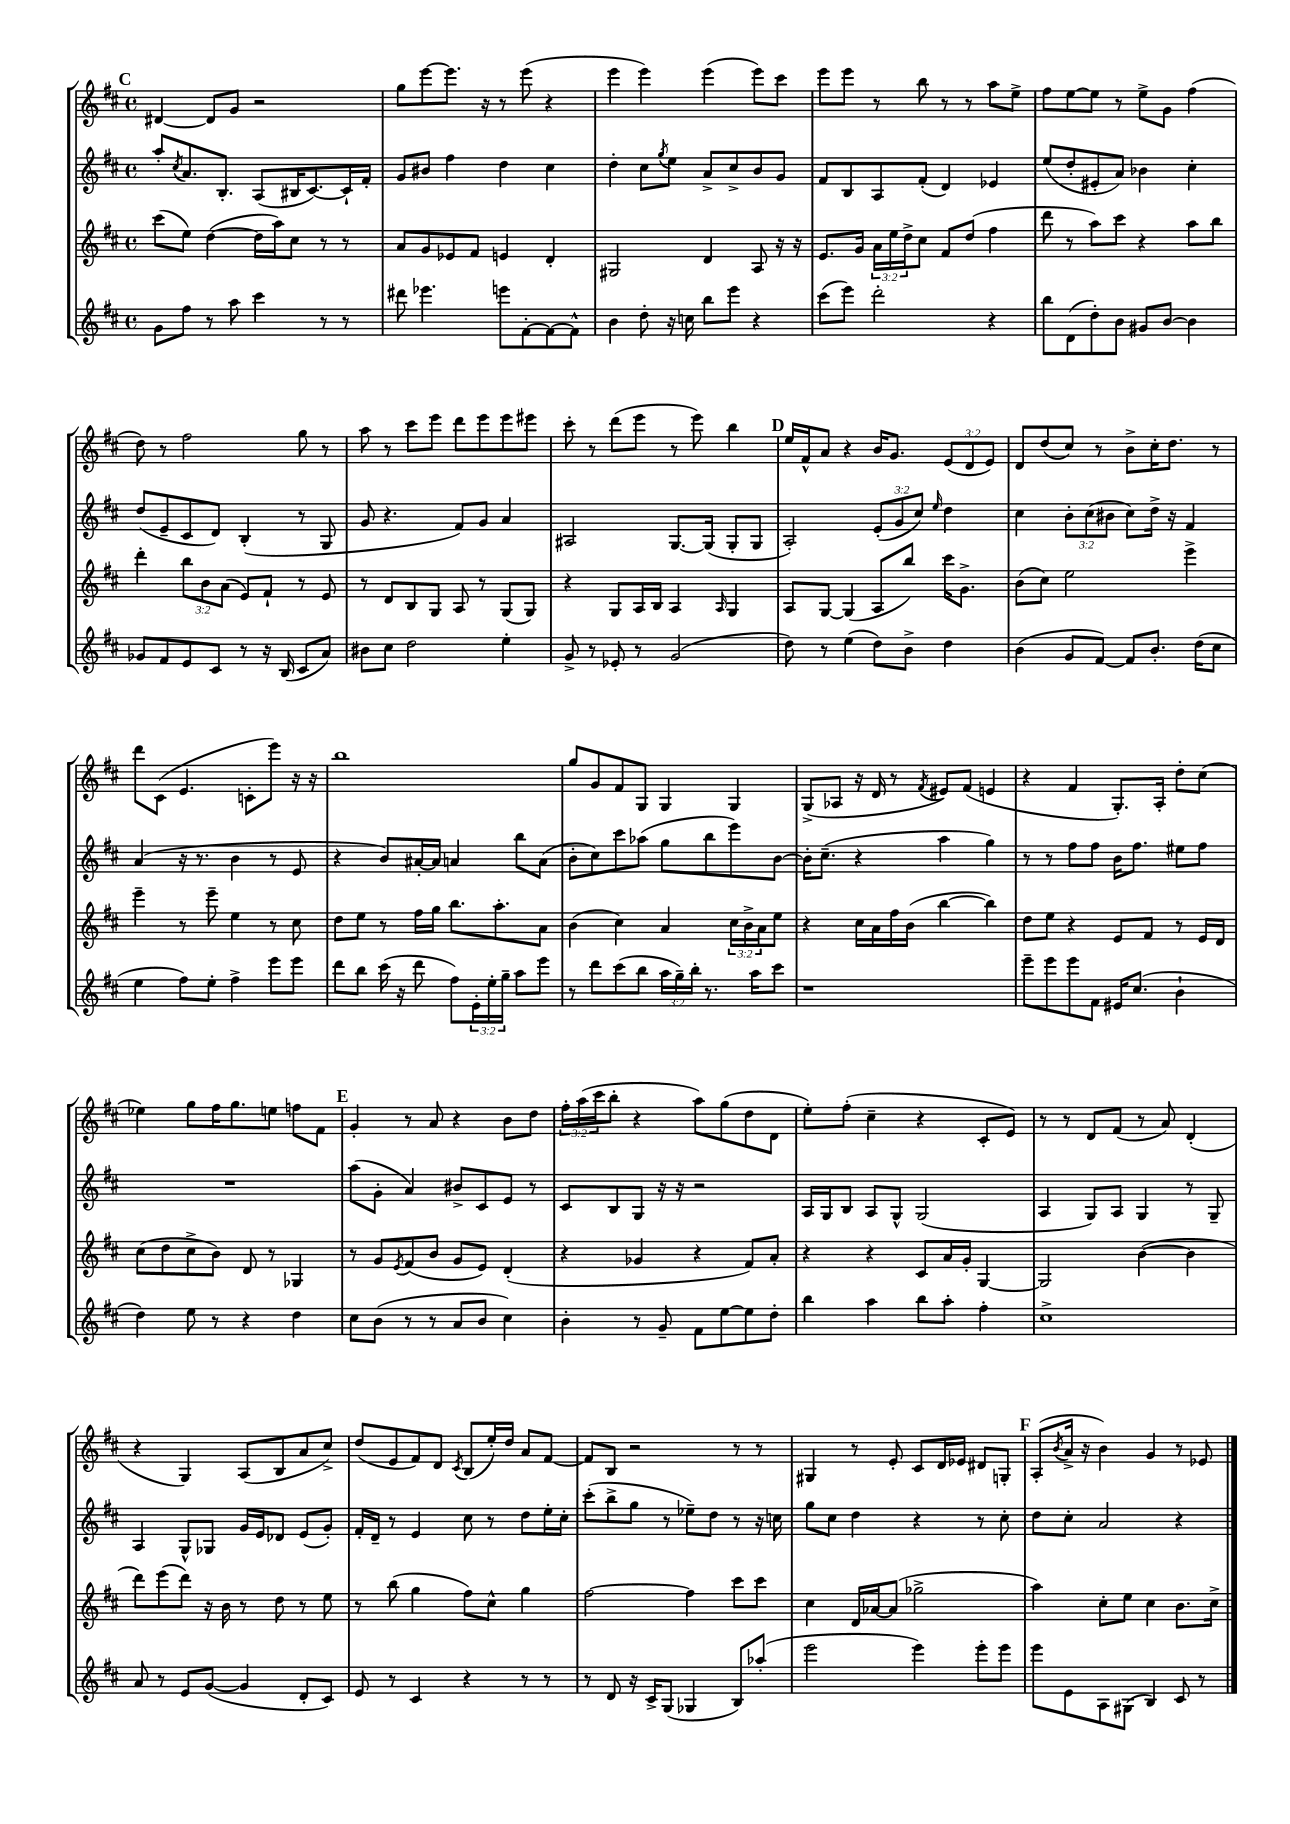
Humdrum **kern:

**kern	**kern	**kern	**kern
*staff4	*staff3	*staff2	*staff1
*clefG2	*clefG2	*clefG2	*clefG2
*k[f#c#]	*k[f#c#]	*k[f#c#]	*k[f#c#]
*M4/4	*M4/4	*M4/4	*M4/4
*met(c)	*met(c)	*met(c)	*met(c)
8g\L	(8ccc#\L	8aa'/L	[4d#/
.	.	8qcc#/	.
8ff#\J	8ee\J)	8.a/	.
8r	([4dd\	.	8d#/]L
.	.	8.B'/J	.
8aa\	.	.	8g/J
4ccc#\	16dd\]LL	(8A/L	2r
.	16aa\J)	.	.
.	8cc#\J	16B#/K	.
.	.	[8.c#/)	.
8r	8r	.	.
8r	8r	16c#`/]L	.
.	.	16f#'/JJ	.
=	=	=	=
8ddd#\	8a/L	8g/L	8gg\L
4.eee-\	8g/	8b#/J	[8eee\
.	8e-/	4ff#\	8.eee\]J
.	8f#/J	.	.
.	.	.	16r
8eee\L	4e/	4dd\	8r
[8f#'\	.	.	(8eee\
8f#\_	4d'/	4cc#\	4r
8f#^^\]J	.	.	.
=	=	=	=
4b\	2G#/	4dd'\	4eee\
8dd'\	.	8cc#\L	4eee\)
.	.	8qgg/	.
16r	.	8ee\J	.
16cc\	.	.	.
8bb\L	4d/	8a^/L	(4eee\
8eee\J	.	8cc#^/	.
4r	8A/	8b/	8eee\L)
.	16r	8g/J	8ccc#\J
.	16r	.	.
=	=	=	=
(8ccc#\L	8.e/L	8f#/L	8eee\L
8eee\J)	.	8B/	8eee\J
.	16g/Jk	.	.
2ddd'\	24a\LL	8A/	8r
.	24ee\	.	.
.	24dd^\J	.	.
.	8cc#\J	(8f#'/J	8bb\
.	8f#/L	4d/)	8r
.	(8dd/J	.	8r
4r	4ff#\	4e-/	8aa\L
.	.	.	8ee^\J
=	=	=	=
8bb\L	8ddd\	(8ee/L	8ff#\L
(8d\	8r	8dd'/	[8ee\
8dd'\)	8aa\L)	8e#'/	8ee\]J
8b\J	8ccc#\J	8a/J)	8r
8g#/L	4r	4b-\	8ee^\L
[8b/J	.	.	8g\J
4b\]	8aa\L	4cc#'\	(4ff#\
.	8bb\J	.	.
=	=	=	=
8g-/L	4ddd'\	(8dd/L	8dd\)
8f#/	.	8e~/	8r
8e/	12bb\L	8c#/	2ff#\
.	12b\	.	.
8c#/J	.	8d/J)	.
.	(12a\J	.	.
8r	8e/L)	(4B'/	.
16r	8f#`/J	.	.
(16B/	.	.	.
8c#/L	8r	8r	8gg\
8a/J)	8e/	8G/	8r
=	=	=	=
8b#\L	8r	8g/	8aa\
8cc#\J	8d/L	4.r	8r
2dd\	8B/	.	8ccc#\L
.	8G/J	.	8eee\J
.	8A/	8f#/L)	8ddd\L
.	8r	8g/J	8eee\
4ee'\	(8G/L	4a/	8eee\
.	8G/J)	.	8eee#\J
=	=	=	=
8g^/	4r	2A#/	8ccc#'\
8r	.	.	8r
8e-'/	8G/L	.	(8ddd\L
8r	16A/L	.	8eee\J
.	16B/JJ	.	.
(2g/	4A/	[8.G/L	8r
.	.	.	8eee\)
.	.	(16G/]Jk	.
.	16qqA/	.	.
.	4G/	8G'/L	4bb\
.	.	8G/J	.
=	=	=	=
8dd\)	8A/L	2A'/)	16ee/LL
.	.	.	16f#^^/J
8r	[8G/J	.	8a/J
(4ee\	(4G/]	.	4r
8dd\L)	8A/L	(12e'/L	16b/LK
.	.	.	8.g/J
.	.	12g/	.
8b^\J	8bb/J)	.	.
.	.	12cc#/J)	.
.	.	16qqee/	.
4dd\	16ccc#\LK	4dd\	(12e/L
.	8.g^\J	.	.
.	.	.	12d/
.	.	.	12e/J)
=	=	=	=
(4b\	(8b\L	4cc#\	8d/L
.	8cc#\J)	.	(8dd/
8g/L	2ee\	12b'\L	8cc#/J)
.	.	(12cc#\	.
[8f#/J)	.	.	8r
.	.	12b#\J	.
8f#/]L	.	8cc#\L)	8b^\L
8.b'/J	.	16dd^\Jk	16cc#'\K
.	.	16r	8.dd\J
.	4eee^\	4f#/	.
(16dd\LK	.	.	.
8cc#\J	.	.	8r
=	=	=	=
4ee\	4eee~\	(4a/	8ddd\L
.	.	.	(8c#\J
8ff#\L)	8r	16r	4.e/
.	.	8.r	.
8ee'\J	8eee~\	.	.
4ff#^\	4ee\	4b\	.
.	.	.	8c'\L
8eee\L	8r	8r	8eee\J)
8eee\J	8cc#\	8e/	16r
.	.	.	16r
=	=	=	=
8ddd\L	8dd\L	4r	1bb
8bb\J	8ee\J	.	.
(16ccc#\	8r	8b/L)	.
16r	.	.	.
8ddd\	16ff#\LL	[16a#'/L	.
.	16gg\JJ	16a#/]JJ	.
8ff#\L)	8.bb\L	4a/	.
24e'\L	.	.	.
24ee'\	.	.	.
.	8.aa'\	.	.
24gg~\JJ	.	.	.
8aa\L	.	8bb\L	.
8eee\J	8a\J	(8a\J	.
=	=	=	=
8r	(4b\	8b'\L	8gg/L
8ddd\L	.	8cc#\)	8g/
(8ccc#\	4cc#\)	8ccc#\	8f#/
8bb\J	.	(8aa-\J	8G/J
24aa\LL	4a/	8gg\L	4G/
24gg~\)	.	.	.
24bb'\JJ	.	.	.
8.r	.	8bb\	.
.	24cc#\LL	8eee\)	4G/
.	24b^\	.	.
16aa\LK	.	.	.
.	24a\J	.	.
8ccc#\J	8ee\J	[8b\J	.
=	=	=	=
1r	4r	16b'\]LK	(8G^/L
.	.	(8.cc#~\J	.
.	.	.	8A-/J
.	16cc#\LL	4r	16r
.	16a\	.	16d/
.	16ff#\	.	8r
.	(16b\JJ	.	.
.	.	.	8qf#/
.	[4bb\	4aa\	8e#/L)
.	.	.	(8f#/J
.	4bb\])	4gg\)	4e/
=	=	=	=
8eee~\L	8dd\L	8r	4r
8eee\	8ee\J	8r	.
8eee\	4r	8ff#\L	4f#/
8f#\J	.	8ff#\J	.
16e#/LK	8e/L	16b\LK	8.G'/L)
(8.cc#/J	.	8.ff#\J	.
.	8f#/J	.	.
.	.	.	16A'/Jk
4b`\	8r	8ee#\L	8dd'\L
.	16e/LL	8ff#\J	(8cc#\J
.	16d/JJ	.	.
=	=	=	=
4dd\)	(8cc#\L	1r	4ee-\)
.	8dd\	.	.
8ee\	8cc#^\	.	8gg\L
8r	8b\J)	.	16ff#\K
.	.	.	8.gg\
4r	8d/	.	.
.	8r	.	8ee\J
4dd\	4G-/	.	8ff\L
.	.	.	8f#\J
=	=	=	=
8cc#\L	8r	(8aa\L	4g'/
(8b\J	8g/L	8g'\J	.
.	8qe/	.	.
8r	(8f#/	4a/)	8r
8r	8b/J	.	8a/
8a/L	8g/L	8b#^/L	4r
8b/J	8e/J)	8c#/	.
4cc#\)	(4d'/	8e/J	8b\L
.	.	8r	8dd\J
=	=	=	=
4b'\	4r	8c#/L	24ff#'\LL
.	.	.	(24aa\
.	.	.	24ccc#\J
.	.	8B/	8bb'\J
8r	4g-/	8G/J	4r
8g~/	.	16r	.
.	.	16r	.
8f#\L	4r	2r	8aa\L)
[8ee\	.	.	(8gg\
8ee\]	8f#/L)	.	8dd\
8dd'\J	8a'/J	.	8d\J
=	=	=	=
4bb\	4r	16A/LL	8ee'\L)
.	.	16G/J	.
.	.	8B/J	(8ff#'\J
4aa\	4r	8A/L	4cc#~\
.	.	8G^^/J	.
8bb\L	8c#/L	(2G/	4r
8aa'\J	16a/L	.	.
.	16g'/JJ	.	.
4ff#'\	[4G/	.	8c#'/L
.	.	.	8e/J)
=	=	=	=
1cc#^	2G/]	4A/	8r
.	.	.	8r
.	.	8G/L)	8d/L
.	.	8A/J	(8f#/J
.	([4b\	4G/	8r
.	.	.	8a/)
.	4b\]	8r	(4d'/
.	.	8G~/	.
=	=	=	=
8a/	8ddd\L)	4A/	4r
8r	(8eee\	.	.
8e/L	8ddd\J)	8G^^/L	4G/)
([8g/J	16r	8G-/J	.
.	16b\	.	.
4g/]	8r	16g/LL	(8A/L
.	.	16e/J	.
.	8dd\	8d-/J	8B/
8d'/L	8r	(8e/L	8a/
8c#/J)	8ee\	8g'/J)	8cc#^/J)
=	=	=	=
8e/	8r	16f#'/LL	(8dd/L
.	.	16d~/JJ	.
8r	(8bb\	8r	8e/
4c#/	4gg\	4e/	8f#/)
.	.	.	8d/J
.	.	.	8qc#/
4r	8ff#\L)	8cc#\	(8B/L
.	8cc#^^\J	8r	16ee'/L)
.	.	.	16dd/JJ
8r	4gg\	8dd\L	8a/L
8r	.	16ee'\L	[8f#/J
.	.	16cc#'\JJ	.
=	=	=	=
8r	[2ff#\	(8ccc#'\L	8f#/]L
8d/	.	8bb^\	8B/J
16r	.	8gg\J	2r
16c#^/LK	.	.	.
(8G/J	.	8r	.
4G-/	4ff#\]	8ee-~\L)	.
.	.	8dd\J	.
8B/L)	8ccc#\L	8r	8r
(8aa-'/J	8ccc#\J	16r	8r
.	.	16cc\	.
=	=	=	=
2eee\	4cc#\	8gg\L	4G#/
.	.	8cc#\J	.
.	16d/LL	4dd\	8r
.	[16a-/J	.	.
.	(8a-/]J	.	8e'/
4eee\)	2gg-^\	4r	8c#/L
.	.	.	16d/L
.	.	.	16e-/JJ
8eee'\L	.	8r	8d#/L
8eee\J	.	8cc#'\	8G'/J
=	=	=	=
8eee\L	4aa\)	8dd\L	(8A'/L
.	.	.	8qb/
8e\	.	8cc#'\J	16a^/Jk
.	.	.	16r
8A\	8cc#'\L	2a/	4b\)
(8G#\J	8ee\J	.	.
4B/)	4cc#\	.	4g/
8c#/	8.b\L	4r	8r
8r	.	.	8e-/
.	16cc#^\Jk	.	.
==	==	==	==
*-	*-	*-	*-
